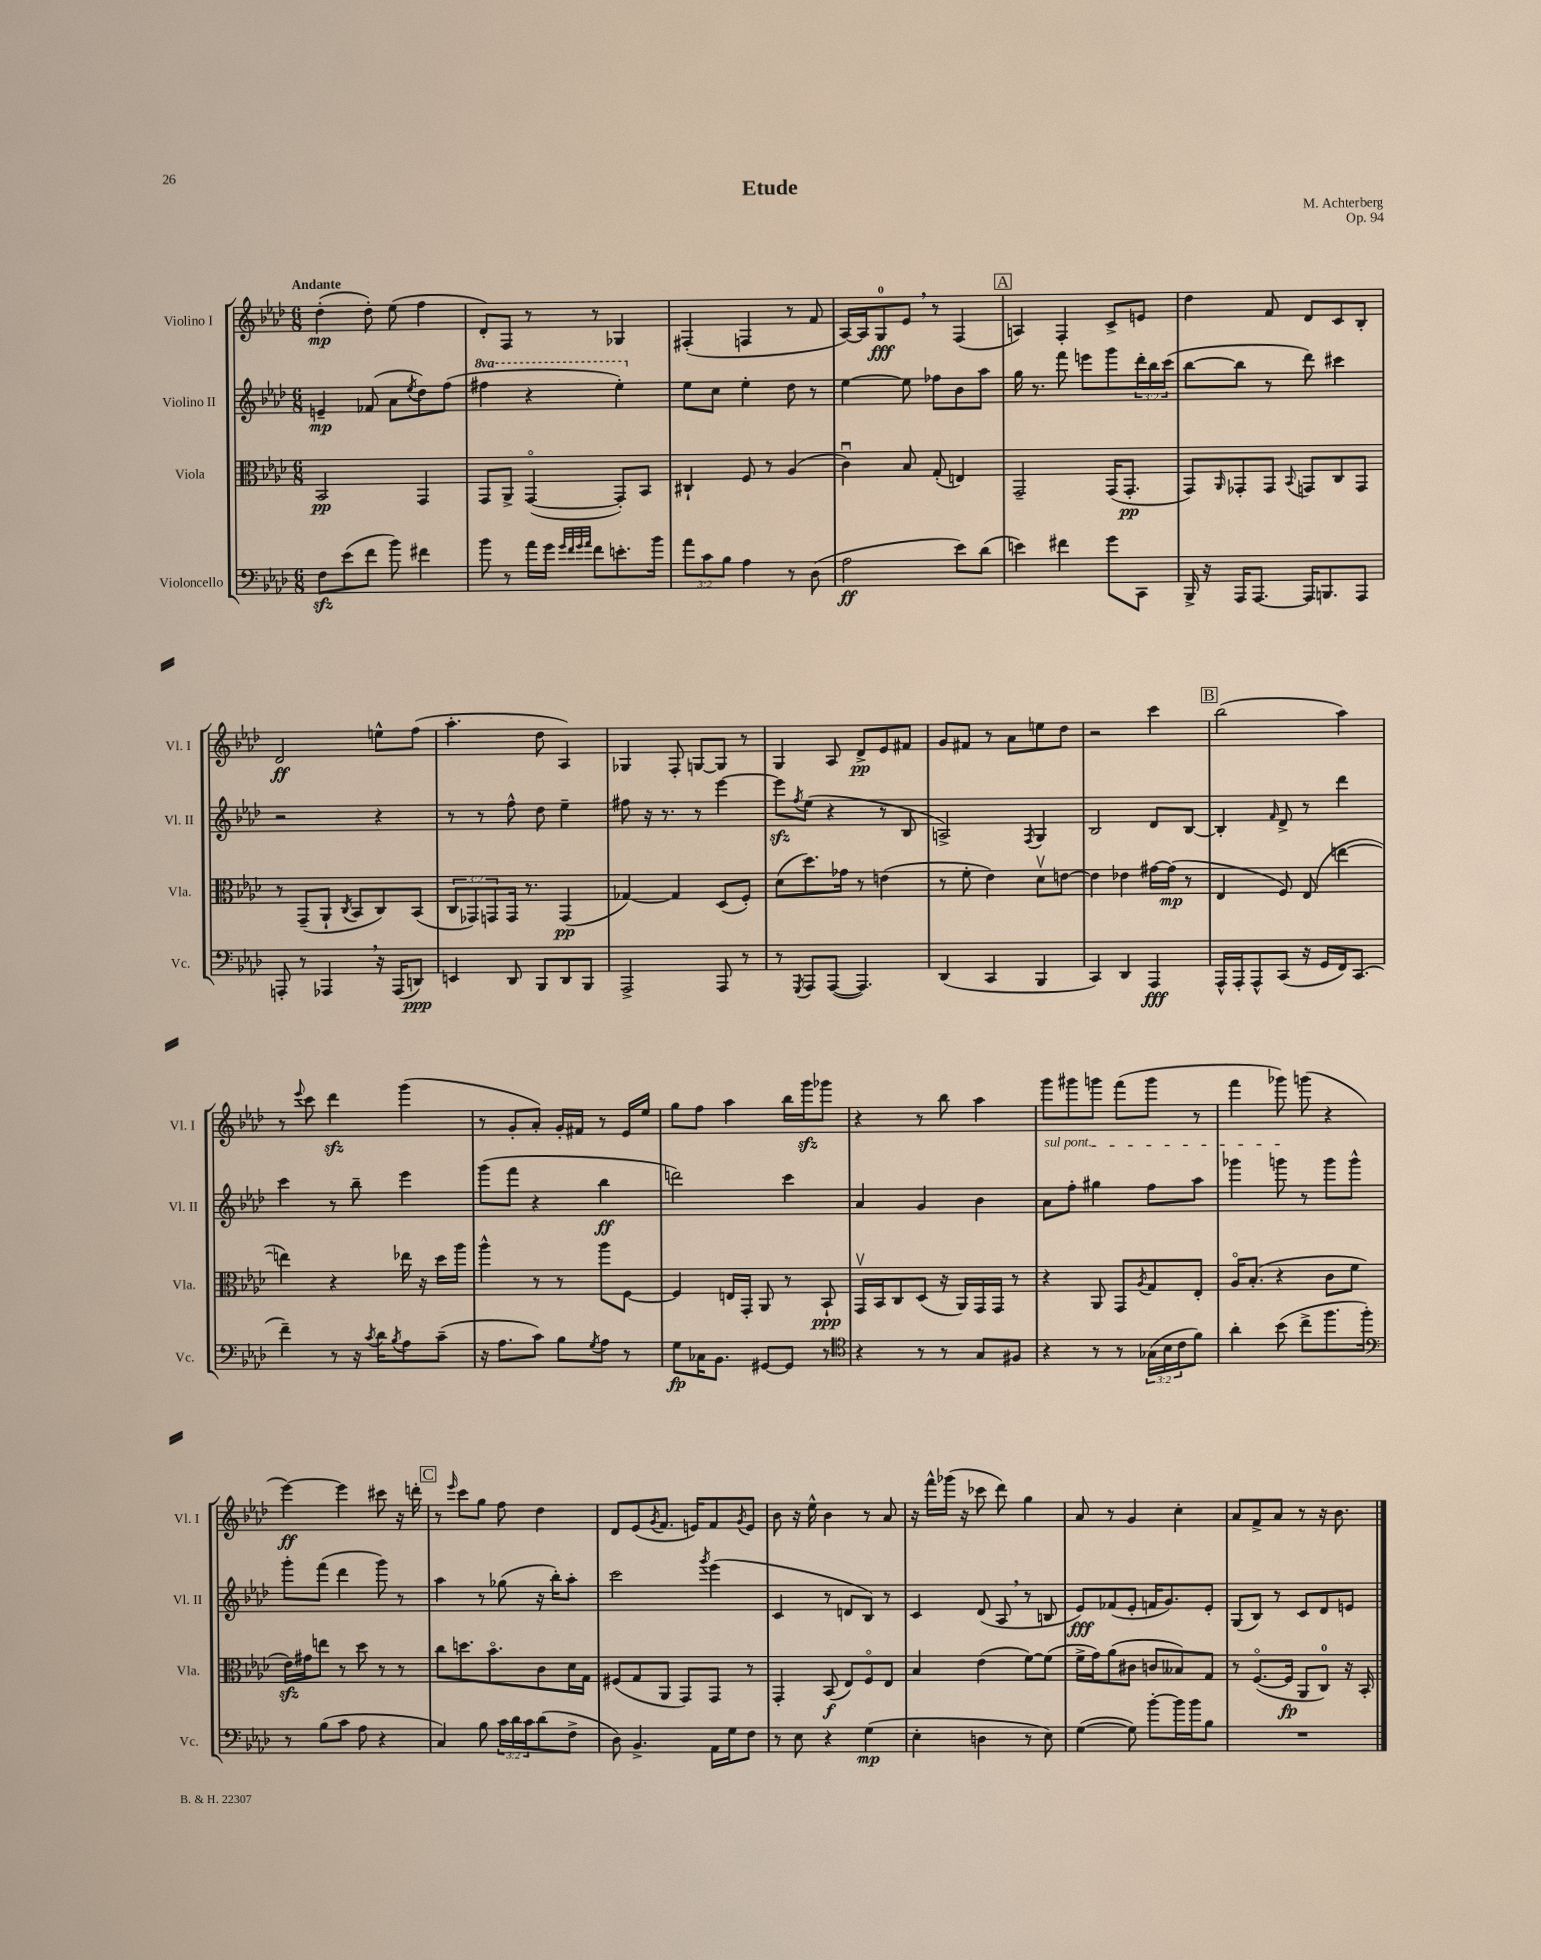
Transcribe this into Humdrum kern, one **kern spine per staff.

**kern	**kern	**kern	**kern
*staff4	*staff3	*staff2	*staff1
*clefF4	*clefC3	*clefG2	*clefG2
*k[b-e-a-d-]	*k[b-e-a-d-]	*k[b-e-a-d-]	*k[b-e-a-d-]
*M6/8	*M6/8	*M6/8	*M6/8
8F	2BB-	4e~	(4dd-'
(8e-	.	.	.
8f	.	(8f-	8dd-')
8b-)	.	8a-	(8ee-
.	.	8qee-	.
4f#	4GG	8dd-)	4ff
.	.	(8ff	.
=	=	=	=
8b-	8GG	4fff#	8d-')
8r	8AA-^	.	8F
16a-	([4GGo	4r	8r
16g	.	.	.
32qqg	.	.	.
32qqf	.	.	.
32qqg	.	.	.
32qqa-	.	.	.
8f	.	.	8r
8.e'	8GG'])	4eee-')	4G-
.	8BB-	.	.
16b-	.	.	.
=	=	=	=
12a-	4C#`	8ee-	(4F#'
12c	.	.	.
.	.	8cc	.
12B-	.	.	.
4A-	8F	4ee-'	4F
.	8r	.	.
8r	(4A-	8dd-	8r
(8D-	.	8r	8f
=	=	=	=
2A-	4cu)	[4ee-	[16A-)
.	.	.	16A-]
.	.	.	8G
.	8B-	8ee-]	8e-
.	(8G'	8ff-	8r
8e-)	4E)	8b-	(4F
(8d-	.	8aa-	.
=	=	=	=
4e)	2GG~	16gg	4A)
.	.	8.r	.
4f#	.	8fff	4F'
.	.	8eee	.
8g	(16GG	8ggg	8c^
.	8.GG'	.	.
8CC	.	24ddd-'	8e
.	.	24bb-	.
.	.	(24ccc	.
=	=	=	=
16BBB-^	8GG)	[8bb-	4dd-
16r	.	.	.
.	16qqAA-	.	.
16AAA-	8GG-'	8bb-]	.
[8.AAA-	.	.	.
.	8GG-	8r	8f
.	8qqBB-	.	.
16AAA-]	8GG	8ddd-)	8d-
8.BBB	.	.	.
.	8C	4ccc#	8c
8AAA-	8GG	.	8B-'
=	=	=	=
8AAA'	8r	2r	2d-
8r	(8GG~	.	.
4AAA-	8AA-`	.	.
.	8qC	.	.
.	8BB-	.	.
16r	8C)	4r	8ee^^
(16AAA-	.	.	.
8DD)	(8BB-	.	(8ff
=	=	=	=
4EE	12C	8r	4.aa-'
.	12GG-)	.	.
.	.	8r	.
.	12GG	.	.
8DD-	16GG	8ff^^	.
.	8.r	.	.
8BBB-	.	8dd-	8dd-
8DD-	(4GG	4ee-~	4A-)
8BBB-	.	.	.
=	=	=	=
2AAA-^	[4G-)	8ff#	4G-
.	.	16r	.
.	.	8.r	.
.	4G-]	.	8F'
.	.	8r	[8G
8AAA-	(8D-	[4eee-	8G]
8r	8F')	.	8r
=	=	=	=
8r	(8d-	8eee-]	4G
8qGGG	.	8qff	.
8AAA-	8.dd-)	(8ee-	.
([8AAA-	.	4r	8A-
.	16g-	.	.
4.AAA-])	8r	.	8d-^
.	(4e	8r	8e-
.	.	8B-	8f#
=	=	=	=
(4DD-	8r	2A^)	8g
.	8f'	.	8f#
4CC	4e-)	.	8r
.	.	.	8a-
.	.	8qF	.
4BBB-	8d-v	4G	8ee
.	[8e	.	8dd-
=	=	=	=
4CC)	4e]	2B-	2r
4DD-	4e-	.	.
4AAA-	[16g#	8d-	4ccc
.	(16g#]	.	.
.	8r	[8B-	.
=	=	=	=
16AAA-^^	4E-	4B-']	(2bb-
16AAA-'	.	.	.
8AAA-^^	.	.	.
.	.	16qqf	.
(8CC	8F)	8d-^	.
16r	(8E-	8r	.
16GG	.	.	.
16FF)	[4ee	4ddd-	4aa-)
(8.CC	.	.	.
=	=	=	=
4f~)	4ee])	4ccc	8r
.	.	.	8qqeee-
.	.	.	8ccc
8r	4r	8r	4ddd-
16r	.	8bb-~	.
8qc	.	.	.
16d-	.	.	.
8qB-	.	.	.
8A-	16ee-	4eee-	(4ggg
.	16r	.	.
(8c~	16dd-	.	.
.	16aa-	.	.
=	=	=	=
16r	4aa-^^	(8ggg	8r
8.A-	.	.	.
.	.	8fff	8g'
8c)	8r	4r	8a-')
8B-	8r	.	16g'
.	.	.	16f#
8qG	.	.	.
8A-	8aa-	4bb-	8r
8r	[8F	.	16e-
.	.	.	16ee-
=	=	=	=
8G	4F]	2ddd)	8gg
16C-	.	.	8ff
8.BB-	.	.	.
.	16E	.	4aa-
.	16GG'	.	.
[8GG#	8AA-	.	.
8GG#]	8r	4ccc	16bb-
.	.	.	16ggg
8r	8BB-`	.	8ggg-
=	=	=	=
*clefC4	*	*	*
4r	16GGv	4a-	4r
.	16BB-	.	.
.	8C	.	.
8r	(8D-	4g	8r
8r	16r	.	8bb-
.	16AA-)	.	.
8G	16GG	4b-	4aa-
.	16GG	.	.
8F#	8r	.	.
=	=	=	=
4r	4r	8a-	8ggg
.	.	8ff'	8ggg#
8r	8AA-	4gg#	8ggg
8r	8GG	.	(8fff
.	8qA-	.	.
(24G-	8G	8ff	8ggg
24B-	.	.	.
24c	.	.	.
8f)	8E-'	8aa-	8r
=	=	=	=
4a-'	16A-o	4ggg-	4fff
.	(8.B-'	.	.
(8b-	4r	8ggg	8ggg-)
8cc^	.	8r	(8ggg
8.ff	8c	8ggg	4r
.	8f	8ggg^^	.
16ff')	.	.	.
=	=	=	=
*clefF4	*	*	*
8r	16e-)	8ggg'	[4eee-)
.	16g#	.	.
(8B-	8ee	(8fff	.
8c	8r	4ddd-	4eee-]
8A-	8dd-	.	.
4r	8r	8ggg)	8ccc#
.	8r	8r	16r
.	.	.	16ddd'
=	=	=	=
4C)	8cc	4aa-	8r
.	.	.	16qqeee-
.	8.dd	.	8ccc
8B-	.	8r	8gg
.	8.b-o	.	.
24c	.	(8gg-	8ff
24d-	.	.	.
24c	.	.	.
(8d-	8c	16r	4dd-
.	.	16bb-')	.
8F^	16d-	8aa-'	.
.	16G	.	.
=	=	=	=
8D-)	(8F#	2ccc	8d-
4.BB-^	8G	.	(8e-
.	.	.	8qg
.	8AA-	.	8.f
.	8GG)	.	.
.	.	.	16e)
.	.	8qggg	.
16AA-	8GG	(4eee-	8f
16G	.	.	.
.	.	.	8qg
8F	8r	.	8e
=	=	=	=
8r	4GG'	4c	8b-
8E-	.	.	16r
.	.	.	16ee-^^
4r	(8BB-	8r	4b-
.	8E-)	8d	.
(4G	8Fo	8B-)	8r
.	8E-	8r	8a-
=	=	=	=
4E-'	4B-	4c	16r
.	.	.	16fff^^
.	.	.	(16ggg-
.	.	.	16r
4D	(4e-	(8d-	8ccc-
.	.	8A-	8ddd-)
8r	[8f)	8r	4gg
8E-)	(8f]	8B	.
=	=	=	=
([4G	16f^	8e-)	8a-
.	16g)	.	.
.	(8a-	(8f-	8r
8G])	8c#	8e-'	4g
[8b-'	8c	16f	.
.	.	8.g)	.
16b-]	8B--)	.	4cc'
16b-	.	.	.
8B-	8G	8e-'	.
=	=	=	=
2.r	8r	(8G	8a-
.	([8.Fo	8B-)	8f^
.	.	8r	8a-
.	16F]	.	.
.	8AA-	8c	8r
.	8C)	8d-	16r
.	.	.	8.b-
.	16r	8e	.
.	16BB-'	.	.
==	==	==	==
*-	*-	*-	*-
